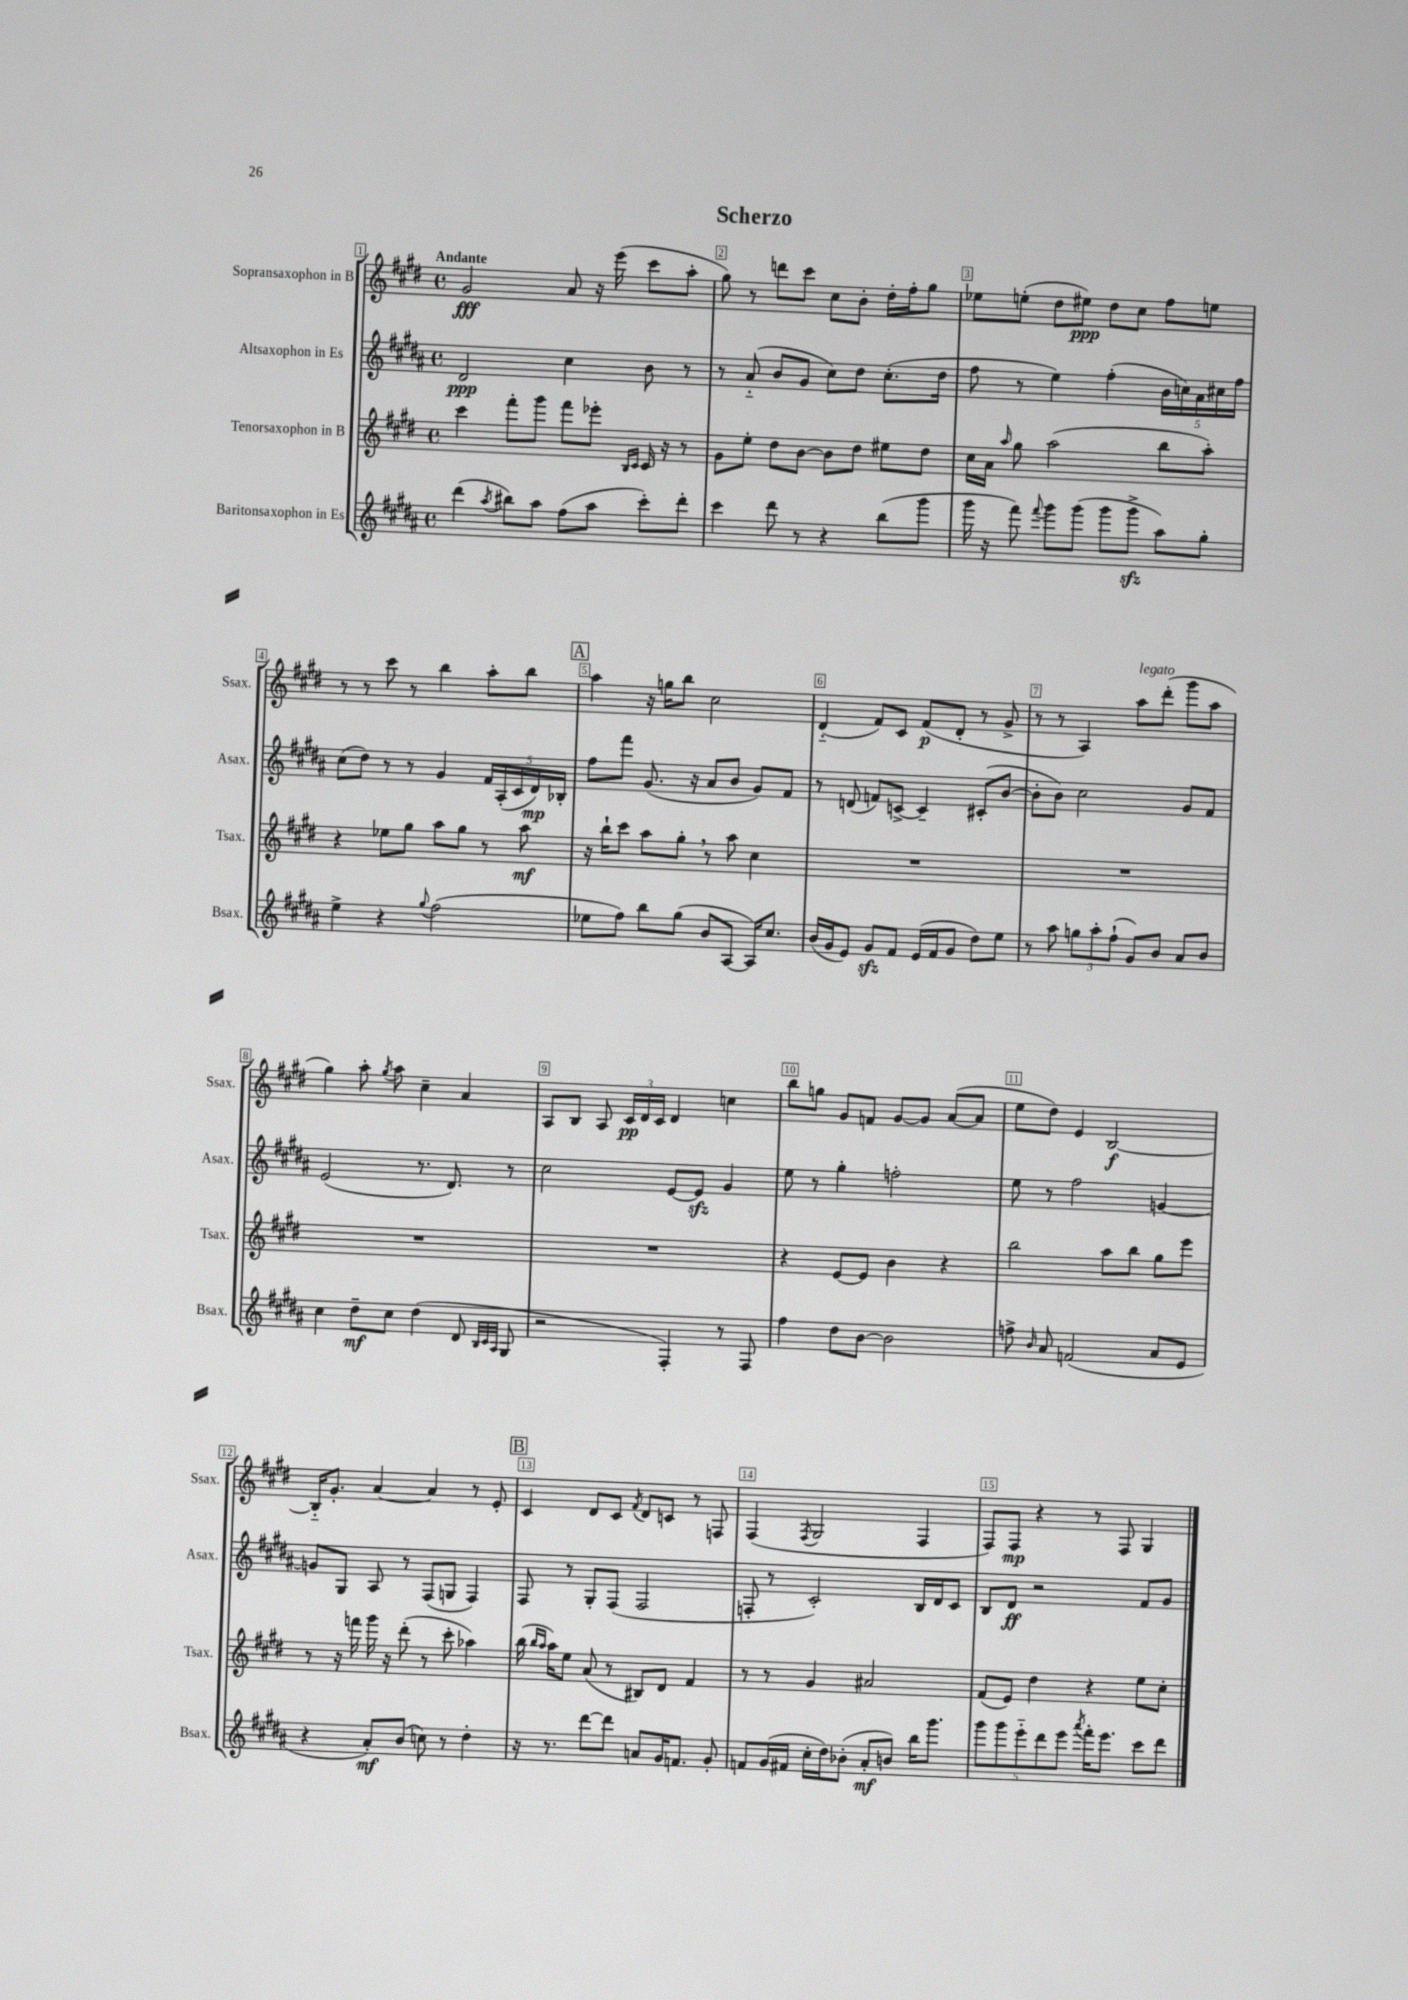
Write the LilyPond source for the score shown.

\header { title = "Scherzo" }
<<
\new StaffGroup <<
\new Staff = "s0" \with { instrumentName = "Sopransaxophon in B" shortInstrumentName = "Ssax." } {
    \clef treble \key e \major \defaultTimeSignature \time 4/4 \tempo "Andante"
    \autoBeamOff gis'2\fff a'8 r16 e'''16( cis'''8[ a''8]-. |
    gis''8) r8 d'''8[ cis'''8] cis''8[ b'8]-. dis''16[-. fis''16-. gis''8] |
    ees''8[ e''8]-.( dis''8[ eis''8]\ppp) dis''8[ cis''8] fis''8[ e''8] |
    r8 r8 cis'''8 r8 b''4 a''8[-. b''8] |
    \mark \markup { \box "A" } a''4 r16 g''16[ b''8] cis''2 |
    dis'4-_( fis'8[) cis'8] fis'8[\p( dis'8]-. r8 gis'8-> |
    r8 r8 a4) a''8[^\markup { \italic "legato" } dis'''8]-.( gis'''8[ a''8] |
    gis''4) a''8-. \acciaccatura { gis''8 } a''8 cis''4-- a'4 |
    a8[ b8] a8 \tuplet 3/2 { cis'16[\pp dis'16 cis'16] } dis'4 c''4 |
    b''8[ g''8] gis'8[ f'8] gis'8[~ gis'8] a'8[~( a'8] |
    e''8[ dis''8]) e'4 b2~\f |
    b16[-_ gis'8.]-. a'4~ a'4 r8 e'8-. |
    \mark \markup { \box "B" } cis'4 dis'8[ cis'8] \acciaccatura { fis'8 } dis'8[ c'8] r8 f8 |
    fis4( \acciaccatura { fis8 } gis2 fis4 |
    fis8[) fis8]\mp r4 r8 fis8 gis4 \bar "|." |
}
\new Staff = "s1" \with { instrumentName = "Altsaxophon in Es" shortInstrumentName = "Asax." } {
    \clef treble \key b \major \defaultTimeSignature \time 4/4
    \autoBeamOff dis'2\ppp cis''4 b'8 r8 |
    r8 ais'8-_( b'8[ gis'8] cis''8[) dis''8] cis''8.[-.( dis''16] |
    fis''8 r8 e''4) fis''4-.( \tuplet 5/4 { b'16[ c''16) ais'16 cis''16 fis''16] } |
    cis''8[( dis''8]) r8 r8 gis'4 \tuplet 5/4 { fis'16[ ais16-.( cis'16 dis'16\mp) bes16]-. } |
    \mark \markup { \box "A" } fis''8[ fis'''8] gis'8.( r16 ais'8[ b'8] gis'8[) fis'8] |
    r8 d'8( f'8[) c'8]~-> c'4-- cis'8[-.( b'8]~ |
    b'8[-. b'8]) cis''2 gis'8[ fis'8] |
    e'2( r8. dis'8.) r8 |
    cis''2 e'8[~ e'8]\sfz gis'4 |
    e''8 r8 gis''4-. f''2-. |
    e''8 r8 fis''2 g'4~ |
    g'8[ gis8] ais8 r8 fis8[( g8] fis4) |
    \mark \markup { \box "B" } fis8 r8 gis8[-. fis8]( fis2 |
    f8-. r8 cis'2-.) b16[ dis'16 cis'8] |
    b8[ dis'8]\ff r2 fis'8[ gis'8] \bar "|." |
}
\new Staff = "s2" \with { instrumentName = "Tenorsaxophon in B" shortInstrumentName = "Tsax." } {
    \clef treble \key e \major \defaultTimeSignature \time 4/4
    \autoBeamOff cis'''4 fis'''8[-. gis'''8] fis'''8[ ees'''8]-. \grace { b16[ cis'16] } cis'16 r16 r8 |
    gis'8[ e''8]-. dis''8[ b'8]~ b'8[ dis''8] eis''8[ dis''8] |
    cis''16[ a'16] \grace { a''16 } gis''8 a''2( b''8[ a''8]-.) |
    r4 ees''8[ gis''8] a''8[ gis''8] r8 a''8\mf |
    \mark \markup { \box "A" } r16 b''16[-! cis'''8] a''8[ gis''8]-. \breathe r8 a''8 cis''4 |
    R1 |
    R1 |
    R1 |
    R1 |
    r4 e'8[~ e'8] b'4 r4 |
    b''2 a''8[ b''8] gis''8[ e'''8] |
    r8 r16 f'''16 gis'''16 r16 dis'''8-.( r8 cis'''8-. aes''4) |
    \mark \markup { \box "B" } b''16( \grace { b''16[ a''16] } a''16[) e''8] a'8( r8 bis8[) dis'8] fis'4 |
    r8 r8 gis'4 ais'2 |
    fis'8[( e'8]) dis''4 r4 e''8[ cis''8]-. \bar "|." |
}
\new Staff = "s3" \with { instrumentName = "Baritonsaxophon in Es" shortInstrumentName = "Bsax." } {
    \clef treble \key b \major \defaultTimeSignature \time 4/4
    \autoBeamOff dis'''4( \acciaccatura { ais''8 } bis''8[) ais''8] fis''8[( ais''8] cis'''8[-.) dis'''8]-. |
    cis'''4 dis'''8 r8 r4 b''8[( gis'''8] |
    gis'''16 r16 fis'''8) \appoggiatura { fis'''8 } gis'''8[ gis'''8]( gis'''8[ gis'''8]->\sfz ais''8[) gis''8]-. |
    e''4-> r4 \appoggiatura { gis''8 } fis''2( |
    \mark \markup { \box "A" } ees''8[ fis''8]) b''8[ gis''8]( b'8[ ais8]~ ais16[) cis''8.] |
    b'16[( gis'16 e'8]) gis'8[\sfz fis'8] e'16[( fis'16 gis'8] dis''8[) e''8] |
    r8 ais''8 \tuplet 3/2 { g''8[ ais''8-. fis''8]-!( } gis'8[) b'8] ais'8[ b'8] |
    cis''4 dis''8[--\mf cis''8] dis''4( dis'8 \grace { b32[ cis'32 ais32] } gis8 |
    r2 fis4-.) r8 fis8 |
    fis''4 dis''8[ b'8]~ b'2 |
    f''8-> \grace { b'16 } ais'8 f'2( ais'8[ e'8] |
    r4 ais'8[-.\mf) b'8]( c''8) r8 dis''4-. |
    \mark \markup { \box "B" } r16 r8. dis'''8[~ dis'''8] a'8[ gis'16 f'8.] gis'8-. |
    f'8[ gis'16( fis'16] cis''16[-. dis''16) bes'8]-.( ais'8[-.\mf b'8]) b''16[ gis'''8.] |
    \tuplet 5/4 { gis'''8[ gis'''8 e'''8-_ dis'''8 e'''8] } \acciaccatura { ais'''8 } fis'''16[-. e'''8.] cis'''8[ dis'''8] \bar "|." |
}
>>
>>
\layout { \context { \Score \override BarNumber.break-visibility = ##(#f #t #t) barNumberVisibility = #all-bar-numbers-visible \override BarNumber.stencil = #(make-stencil-boxer 0.1 0.3 ly:text-interface::print) } }
